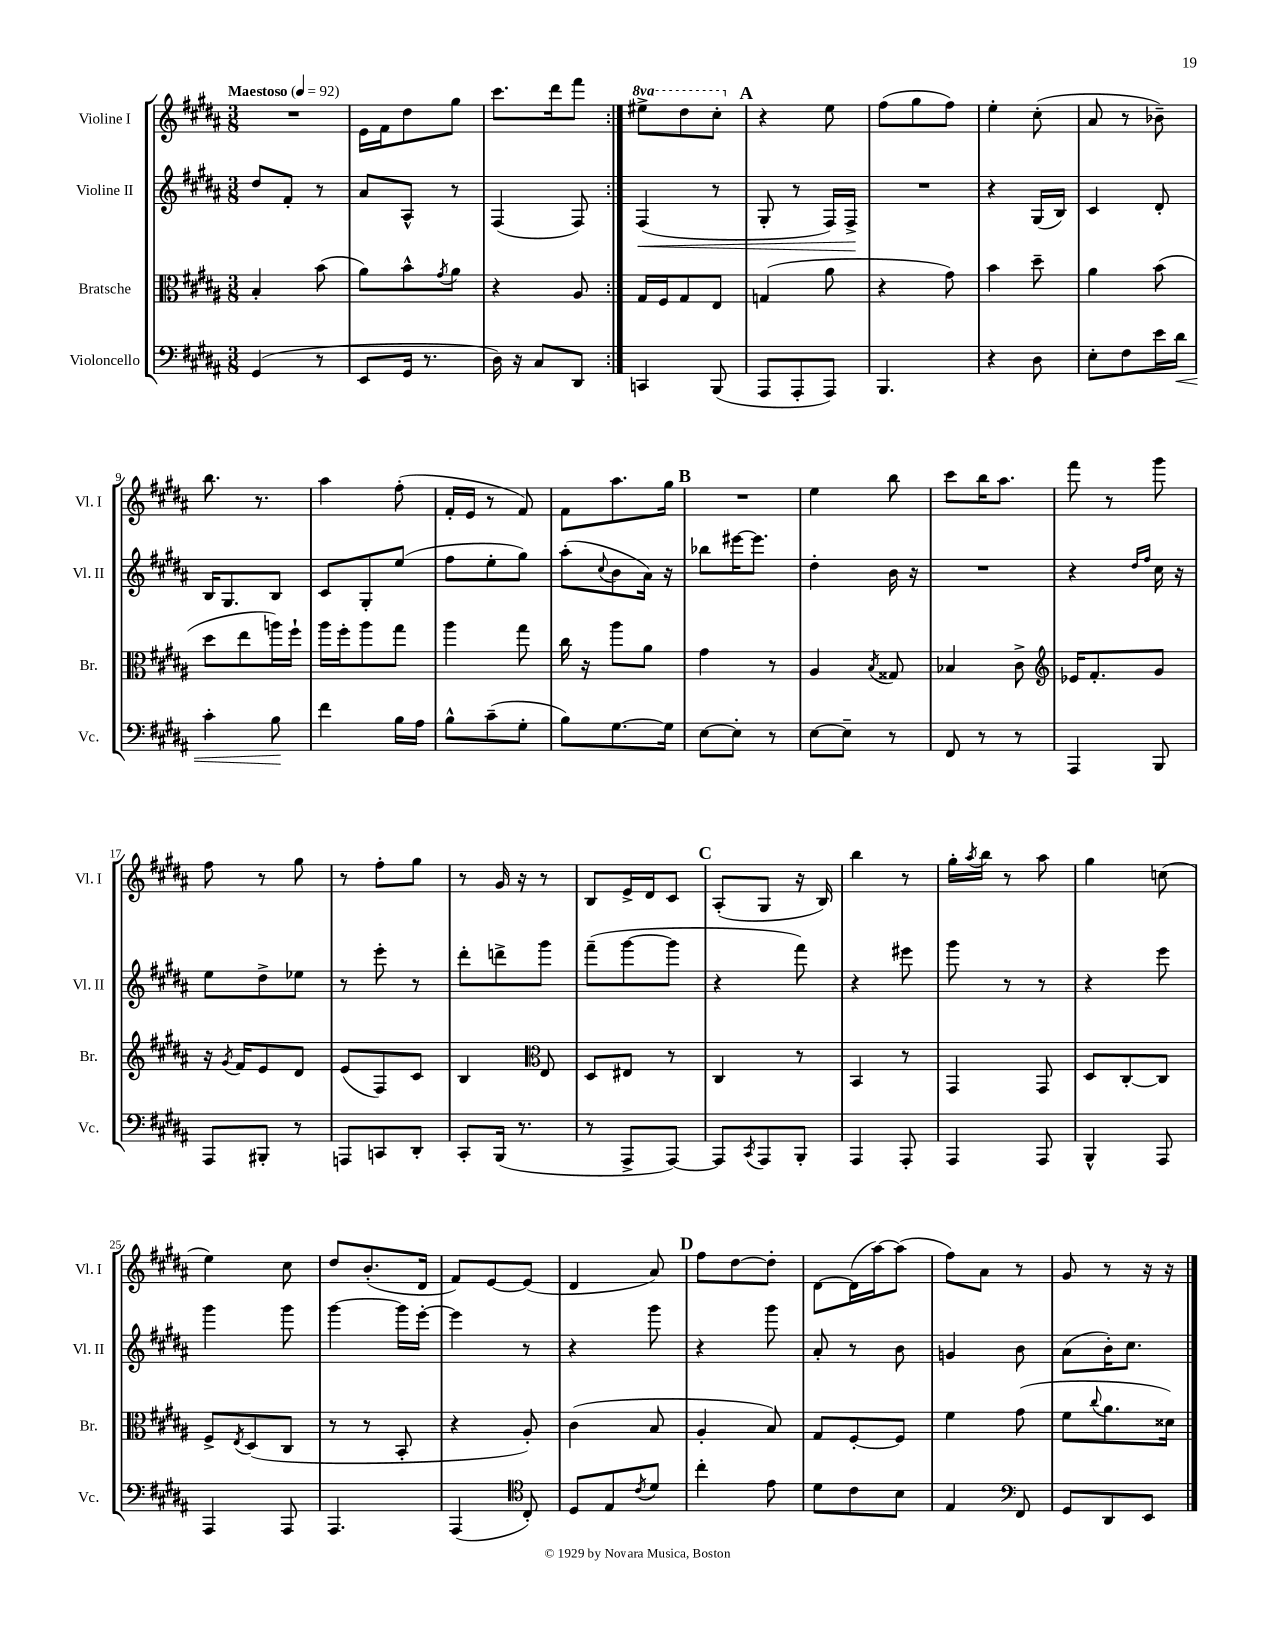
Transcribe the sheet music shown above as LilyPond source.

<<
\new StaffGroup <<
\new Staff = "s0" \with { instrumentName = "Violine I" shortInstrumentName = "Vl. I" } {
    \clef treble \key b \major \numericTimeSignature \time 3/8 \set Staff.ottavationMarkups = #ottavation-simple-ordinals \tempo "Maestoso" 4 = 92
    \repeat volta 2 { R4. |
    e'16 fis'16 dis''8 gis''8 |
    cis'''8. dis'''16 fis'''8 | }
    \ottava #1 eis'''8-> dis'''8 cis'''8-. \ottava #0 |
    \mark \markup { \bold "A" } r4 e''8 |
    fis''8( gis''8 fis''8) |
    e''4-. cis''8-.( |
    ais'8 r8 bes'8--) |
    b''8. r8. |
    ais''4 fis''8-.( |
    fis'16-. e'16 r8 fis'8) |
    fis'8 ais''8. gis''16 |
    \mark \markup { \bold "B" } R4. |
    e''4 b''8 |
    cis'''8 b''16 ais''8. |
    fis'''8 r8 gis'''8 |
    fis''8 r8 gis''8 |
    r8 fis''8-. gis''8 |
    r8 gis'16 r16 r8 |
    b8 e'16-> dis'16 cis'8 |
    \mark \markup { \bold "C" } ais8-.( gis8 r16 b16) |
    b''4 r8 |
    gis''16-. \acciaccatura { ais''8 } b''16 r8 ais''8 |
    gis''4 c''8( |
    e''4) cis''8 |
    dis''8 b'8.-.( dis'16 |
    fis'8) e'8~ e'8( |
    dis'4 ais'8) |
    \mark \markup { \bold "D" } fis''8 dis''8~ dis''8-. |
    dis'8~ dis'16( ais''16~) ais''8( |
    fis''8) ais'8 r8 |
    gis'8 r8 r16 r16 \bar "|." |
}
\new Staff = "s1" \with { instrumentName = "Violine II" shortInstrumentName = "Vl. II" } {
    \clef treble \key b \major \numericTimeSignature \time 3/8
    \repeat volta 2 { dis''8 fis'8-. r8 |
    ais'8 ais8-^ r8 |
    fis4( fis8) | }
    fis4\<( r8 |
    \mark \markup { \bold "A" } gis8-. r8 fis16) fis16->\! |
    R4. |
    r4 gis16( b16) |
    cis'4 dis'8-. |
    b16 gis8. b8 |
    cis'8 gis8-. e''8( |
    fis''8 e''8-. gis''8) |
    ais''8-.( \appoggiatura { cis''8 } b'8 ais'16) r16 |
    \mark \markup { \bold "B" } bes''8 eis'''16~ eis'''8. |
    dis''4-. b'16 r16 |
    R4. |
    r4 \grace { dis''16 fis''16 } cis''16 r16 |
    e''8 dis''8-> ees''8 |
    r8 e'''8-. r8 |
    dis'''8-. d'''8-> gis'''8 |
    fis'''8--( gis'''8~ gis'''8 |
    \mark \markup { \bold "C" } r4 fis'''8) |
    r4 eis'''8 |
    gis'''8 r8 r8 |
    r4 e'''8 |
    gis'''4 gis'''8 |
    gis'''4~ gis'''16 e'''16~-. |
    e'''4 r8 |
    r4 gis'''8 |
    \mark \markup { \bold "D" } r4 gis'''8 |
    ais'8-. r8 b'8 |
    g'4 b'8 |
    ais'8( b'16-.) cis''8. \bar "|." |
}
\new Staff = "s2" \with { instrumentName = "Bratsche" shortInstrumentName = "Br." } {
    \clef alto \key b \major \numericTimeSignature \time 3/8
    \repeat volta 2 { b4-. b'8( |
    ais'8) b'8-^ \acciaccatura { gis'8 } ais'8 |
    r4 ais8 | }
    gis16 fis16 gis8 e8 |
    \mark \markup { \bold "A" } g4( ais'8 |
    r4 gis'8) |
    b'4 dis''8-- |
    ais'4 b'8( |
    dis''8 e''8 a''16) fis''16-! |
    ais''16 fis''16-. ais''8 gis''8 |
    ais''4 gis''8 |
    cis''16 r16 ais''8 ais'8 |
    \mark \markup { \bold "B" } gis'4 r8 |
    ais4 \acciaccatura { b8 } gisis8 |
    bes4 cis'8-> |
    \clef treble ees'16 fis'8.-. gis'8 |
    r16 \acciaccatura { gis'8 } fis'16 e'8 dis'8 |
    e'8( fis8) cis'8 |
    b4 \clef alto e8 |
    dis8 eis8 r8 |
    \mark \markup { \bold "C" } cis4 r8 |
    b,4 r8 |
    gis,4 gis,8 |
    dis8 cis8~-. cis8 |
    fis8-> \acciaccatura { e8 } dis8( cis8 |
    r8 r8 b,8-. |
    r4 ais8-.) |
    cis'4( b8 |
    \mark \markup { \bold "D" } ais4-. b8) |
    gis8 fis8~-. fis8 |
    fis'4 gis'8( |
    fis'8 \appoggiatura { cis''8 } ais'8. disis'16) \bar "|." |
}
\new Staff = "s3" \with { instrumentName = "Violoncello" shortInstrumentName = "Vc." } {
    \clef bass \key b \major \numericTimeSignature \time 3/8
    \repeat volta 2 { gis,4( r8 |
    e,8 gis,16 r8. |
    dis16) r16 cis8 dis,8 | }
    c,4 b,,8( |
    \mark \markup { \bold "A" } ais,,8 ais,,8-. ais,,8) |
    b,,4. |
    r4 dis8 |
    e8-. fis8 e'16 dis'16\< |
    cis'4-. b8\! |
    fis'4 b16 ais16 |
    b8-^ cis'8--( gis8-. |
    b8) gis8.~ gis16 |
    \mark \markup { \bold "B" } e8~ e8-. r8 |
    e8~ e8-- r8 |
    fis,8 r8 r8 |
    ais,,4 b,,8 |
    ais,,8 bis,,8-. r8 |
    a,,8 c,8 dis,8-. |
    cis,8-. b,,16( r8. |
    r8 ais,,8-> ais,,8~) |
    \mark \markup { \bold "C" } ais,,8 \acciaccatura { cis,8 } ais,,8 b,,8-. |
    ais,,4 ais,,8-. |
    ais,,4 ais,,8 |
    b,,4-^ ais,,8 |
    ais,,4 ais,,8 |
    ais,,4. |
    ais,,4( \clef tenor cis8-.) |
    dis8 e8 \acciaccatura { cis'8 } dis'8 |
    \mark \markup { \bold "D" } cis''4-. e'8 |
    dis'8 cis'8 b8 |
    e4 \clef bass fis,8 |
    gis,8 dis,8 e,8 \bar "|." |
}
>>
>>
